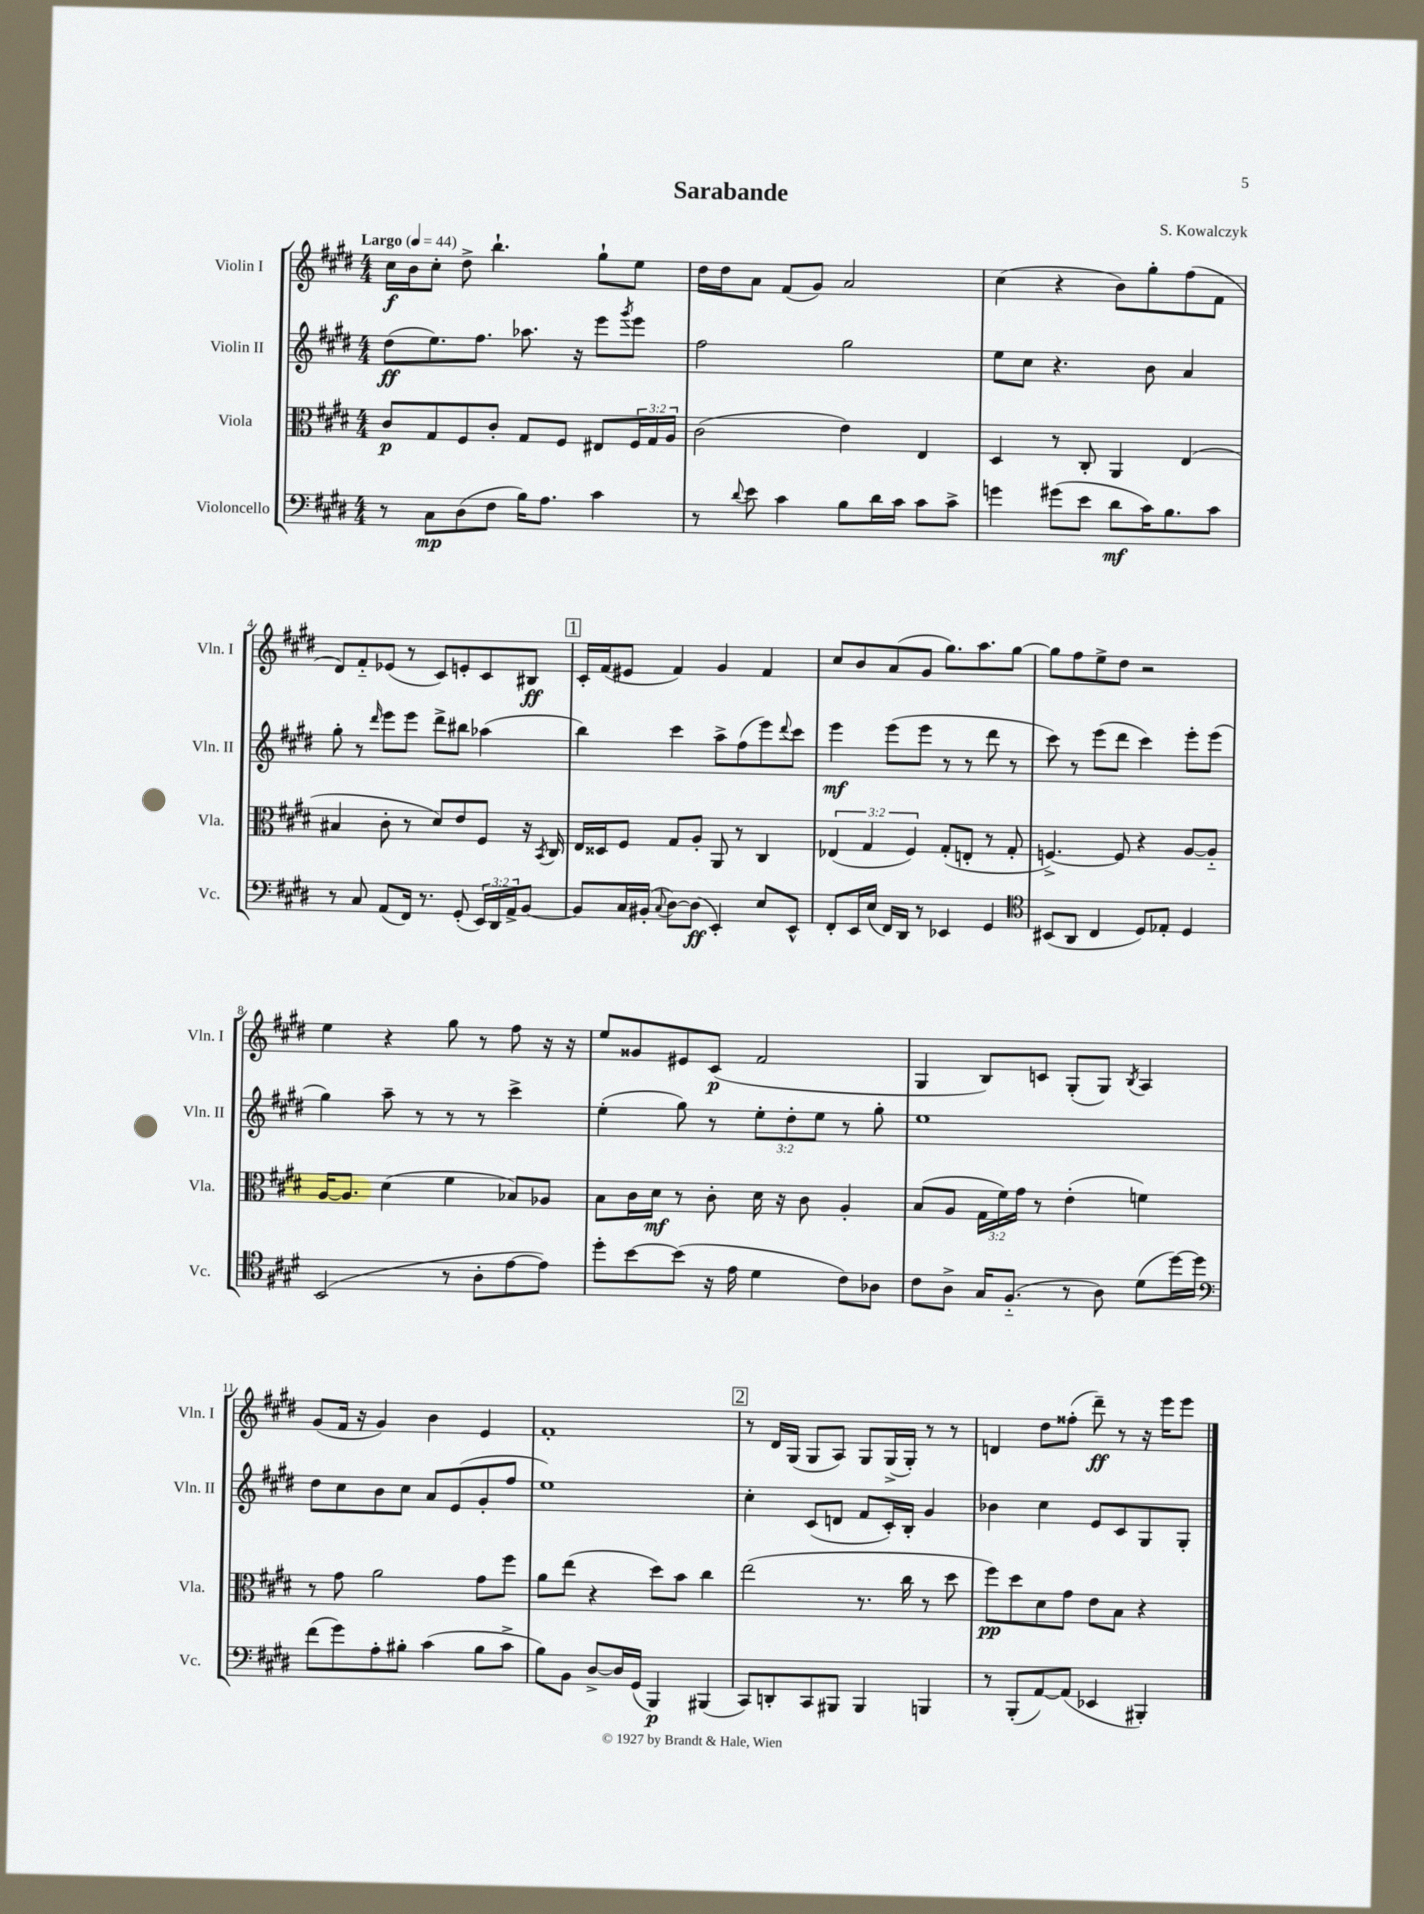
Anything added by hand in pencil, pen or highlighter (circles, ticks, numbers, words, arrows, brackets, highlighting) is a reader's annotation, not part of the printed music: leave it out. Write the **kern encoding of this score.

**kern	**dynam	**kern	**dynam	**kern	**dynam	**kern	**dynam
*part4	*part4	*part3	*part3	*part2	*part2	*part1	*part1
*staff4	*staff4	*staff3	*staff3	*staff2	*staff2	*staff1	*staff1
*I"Violoncello	*	*I"Viola	*	*I"Violin II	*	*I"Violin I	*
*I'Vc.	*	*I'Vla.	*	*I'Vln. II	*	*I'Vln. I	*
*clefF4	*	*clefC3	*	*clefG2	*	*clefG2	*
*k[f#c#g#d#]	*	*k[f#c#g#d#]	*	*k[f#c#g#d#]	*	*k[f#c#g#d#]	*
*M4/4	*	*M4/4	*	*M4/4	*	*M4/4	*
*MM44	*	*MM44	*	*MM44	*	*MM44	*
=1	=1	=1	=1	=1	=1	=1	=1
!	!	!	!	!	!	!LO:TX:a:B:t=Largo	!
8r	.	8c#/L	p	(8dd#\L	ff	16cc#\LL	f
.	.	.	.	.	.	16b\J	.
8C#\L	mp	8G#/	.	8.ee\)	.	8cc#'\J	.
(8D#\	.	8F#/	.	.	.	8dd#^\	.
.	.	.	.	8.ff#\J	.	.	.
8F#\J	.	8c#'/J	.	.	.	4.bb`\	.
16B\KL)	.	8G#/L	.	8.aa-X\	.	.	.
8.A\J	.	.	.	.	.	.	.
.	.	8F#/J	.	.	.	.	.
.	.	.	.	16r	.	.	.
4c#\	.	8E#X/L	.	8eee\L	.	8gg#`\L	.
.	.	.	.	8qggg#/	.	.	.
.	.	24F#/L	.	8eee\J	.	8ee\J	.
.	.	24G#/	.	.	.	.	.
.	.	24A/JJ	.	.	.	.	.
=2	=2	=2	=2	=2	=2	=2	=2
8r	.	(2c#\	.	2ff#\	.	16dd#\LL	.
.	.	.	.	.	.	16dd#\J	.
8qqd#/	.	.	.	.	.	.	.
8e\	.	.	.	.	.	8a\J	.
4c#\	.	.	.	.	.	(8f#/L	.
.	.	.	.	.	.	8g#/J)	.
8B\L	.	4e\)	.	2gg#\	.	2a/	.
16d#\L	.	.	.	.	.	.	.
16c#\JJ	.	.	.	.	.	.	.
8c#\L	.	4E/	.	.	.	.	.
8c#^\J	.	.	.	.	.	.	.
=3	=3	=3	=3	=3	=3	=3	=3
4gn\	.	4D#/	.	8ee\L	.	(4cc#\	.
.	.	.	.	8cc#\J	.	.	.
(8g#X\L	.	8r	.	4.r	.	4r	.
8e\J	.	8C#'/	.	.	.	.	.
8d#\L	mf	4AA/	.	.	.	8b\L)	.
16c#\K)	.	.	.	8b\	.	8gg#'\	.
8.B\	.	.	.	.	.	.	.
.	.	(4E/	.	4a/	.	(8ff#\	.
8c#\J	.	.	.	.	.	8f#\J	.
!!LO:LB:g=z
=4	=4	=4	=4	=4	=4	=4	=4
8r	.	4B#X/	.	8gg#'\	.	8d#/L)	.
8C#/	.	.	.	8r	.	8f#/	.
.	.	.	.	16qqddd#/	.	.	.
(8AA/L	.	8c#'\	.	8eee\L	.	(8e-X/J	.
16FF#/Jk)	.	8r	.	8eee\J	.	8r	.
8.r	.	.	.	.	.	.	.
.	.	8d#/L)	.	8ddd#^\L	.	8c#/L)	.
(8GG#'/	.	8e/	.	8bb#X\J	.	8en'/	.
24EE/LL)	.	8F#/J	.	(4aa-X\	.	8c#/	.
24DD#/	.	.	.	.	.	.	.
24AA^/J	.	.	.	.	.	.	.
[8BB/J	.	16r	.	.	.	8B#X/J	ff
.	.	8qBB/	.	.	.	.	.
.	.	16C#/	.	.	.	.	.
!!LO:REH:place=s1:t=1
=5	=5	=5	=5	=5	=5	=5	=5
8BB/L]	.	16E/LL	.	4bb\)	.	16c#'/LL	.
.	.	16D##X/J	.	.	.	(16f#/J	.
16C#/L	.	8F#/J	.	.	.	8e#X/J	.
(16BB#X'/JJ	.	.	.	.	.	.	.
8qqC#/	.	.	.	.	.	.	.
[8D#\L)	.	8G#/L	.	4ccc#\	.	4f#/)	.
(8D#\J]	ff	8A'/J	.	.	.	.	.
4EE'/)	.	8AA/	.	8aa^\L	.	4g#/	.
.	.	8r	.	(8ff#\	.	.	.
8E/L	.	4C#/	.	8eee\)	.	4f#/	.
.	.	.	.	8qqddd#/	.	.	.
8EE^^/J	.	.	.	8ccc#\J	.	.	.
=6	=6	=6	=6	=6	=6	=6	=6
8FF#'/L	.	(6E-X/	.	4eee\	mf	8cc#/L	.
16EE/L	.	.	.	.	.	8b/	.
.	.	6G#/	.	.	.	.	.
(16E/JJ	.	.	.	.	.	.	.
16FF#/LL)	.	.	.	(8eee\L	.	(8a/	.
16DD#/JJ	.	.	.	.	.	.	.
.	.	6F#/)	.	.	.	.	.
8r	.	.	.	8eee\J	.	8g#/J	.
4EE-X/	.	(8G#'/L	.	8r	.	8.gg#\L)	.
.	.	8En'/J	.	8r	.	.	.
.	.	.	.	.	.	8.aa\	.
4GG#/	.	8r	.	8ddd#\	.	.	.
.	.	8G#'/	.	8r	.	[8gg#\J	.
=7	=7	=7	=7	=7	=7	=7	=7
*clefC4	*	*	*	*	*	*	*
(8BB#X/L	.	[4.Fn^/)	.	8ccc#\)	.	8gg#\L]	.
8AA/J	.	.	.	8r	.	8ff#\	.
4C#/	.	.	.	(8eee\L	.	8ee^\	.
.	.	8F/]	.	8ddd#\J	.	8dd#\J	.
8D#/L)	.	4r	.	4ccc#\)	.	2r	.
8E-X'/J	.	.	.	.	.	.	.
4D#/	.	[8A/L	.	8eee'\L	.	.	.
.	.	8A/J]	.	(8eee\J	.	.	.
!!LO:LB:g=z
=8	=8	=8	=8	=8	=8	=8	=8
(2BB/	.	[16A/KL	.	4gg#\)	.	4ee\	.
.	.	8.A/J]	.	.	.	.	.
.	.	(4d#\	.	8aa~\	.	4r	.
.	.	.	.	8r	.	.	.
8r	.	4f#\	.	8r	.	8gg#\	.
8A'\L	.	.	.	8r	.	8r	.
[8e\	.	8B-X/L)	.	4ccc#^\	.	8ff#\	.
8e\J])	.	8A-X/J	.	.	.	16r	.
.	.	.	.	.	.	16r	.
=9	=9	=9	=9	=9	=9	=9	=9
8dd#'\L	.	8B\L	.	(4ee'\	.	8ee/L	.
[8b\	.	16c#\L	.	.	.	8g##X/	.
.	.	16d#\JJ	mf	.	.	.	.
(8b\J]	.	8r	.	8gg#\)	.	8e#X/	.
16r	.	8c#'\	.	8r	.	(8c#/J	p
16e\	.	.	.	.	.	.	.
4d#\	.	16d#\	.	12ee'\L	.	2f#/	.
.	.	16r	.	.	.	.	.
.	.	.	.	12dd#'\	.	.	.
.	.	8c#\	.	.	.	.	.
.	.	.	.	12ee\J	.	.	.
8c#\L)	.	4A'/	.	8r	.	.	.
8A-X\J	.	.	.	8gg#'\	.	.	.
=10	=10	=10	=10	=10	=10	=10	=10
8c#\L	.	(8B/L	.	1ee	.	4G#/	.
8A^\J	.	8A/J	.	.	.	.	.
16G#/KL	.	24G#\LL	.	.	.	8B/L)	.
.	.	24f#\)	.	.	.	.	.
(8.F#/J	.	.	.	.	.	.	.
.	.	24g#\JJ	.	.	.	.	.
.	.	8r	.	.	.	8cn/J	.
8r	.	(4e'\	.	.	.	(8G#'/L	.
8A\)	.	.	.	.	.	8G#/J)	.
.	.	.	.	.	.	8qB/	.
(8d#\L	.	4fn\)	.	.	.	4A/	.
[16dd#\L)	.	.	.	.	.	.	.
16dd#\JJ]	.	.	.	.	.	.	.
!!LO:LB:g=z
=11	=11	=11	=11	=11	=11	=11	=11
*clefF4	*	*	*	*	*	*	*
(8f#\L	.	8r	.	8dd#\L	.	(8g#/L	.
8g#\)	.	8g#\	.	8cc#\	.	16f#/Jk	.
.	.	.	.	.	.	16r	.
8A'\	.	2a\	.	8b\	.	4g#/)	.
8B#X'\J	.	.	.	8cc#\J	.	.	.
(4c#\	.	.	.	8a/L	.	4b\	.
.	.	.	.	(8e/	.	.	.
8B#\L	.	8g#\L	.	8g#'/	.	4e/	.
8c#^\J	.	8ff#\J	.	8ff#/J	.	.	.
=12	=12	=12	=12	=12	=12	=12	=12
8B\L)	.	8a\L	.	1ee)	.	1f#'	.
8BB\J	.	(8ee\J	.	.	.	.	.
[8D#^/L	.	4r	.	.	.	.	.
16D#/L]	.	.	.	.	.	.	.
(16GG#/JJ	.	.	.	.	.	.	.
4BBB/)	p	8dd#\L)	.	.	.	.	.
.	.	8b\J	.	.	.	.	.
(4BBB#X/	.	4cc#\	.	.	.	.	.
!!LO:REH:place=s1:t=2
=13	=13	=13	=13	=13	=13	=13	=13
8CC#/L)	.	(2ee\	.	4cc#'\	.	8r	.
8DDn'/	.	.	.	.	.	16d#/LL	.
.	.	.	.	.	.	(16G#/JJ	.
8CC#/	.	.	.	(8c#/L	.	8G#/L	.
8BBB#X/J	.	.	.	8dn/J	.	8A/J)	.
4BBB#/	.	8.r	.	8f#/L	.	8G#/L	.
.	.	.	.	16c#'/L)	.	(16G#^/L	.
.	.	16cc#\	.	16B'/JJ	.	16G#'/JJ)	.
4BBBn/	.	8r	.	4g#/	.	8r	.
.	.	8dd#\	.	.	.	8r	.
=14	=14	=14	=14	=14	=14	=14	=14
8r	.	8ff#\L)	pp	4b-X\	.	4dn/	.
(8BBB'/L	.	8dd#\	.	.	.	.	.
[8AA/)	.	8d#\	.	4cc#\	.	8dd#\L	.
(8AA/J]	.	8g#\J	.	.	.	(8ff##X'\J	.
4EE-X/	.	8e\L	.	8e/L	.	8ddd#~\)	ff
.	.	8B\J	.	8c#/	.	8r	.
4BBB#X'/)	.	4r	.	8G#/	.	16r	.
.	.	.	.	.	.	16eee\KL	.
.	.	.	.	8G#'/J	.	8eee\J	.
==	==	==	==	==	==	==	==
*-	*-	*-	*-	*-	*-	*-	*-
